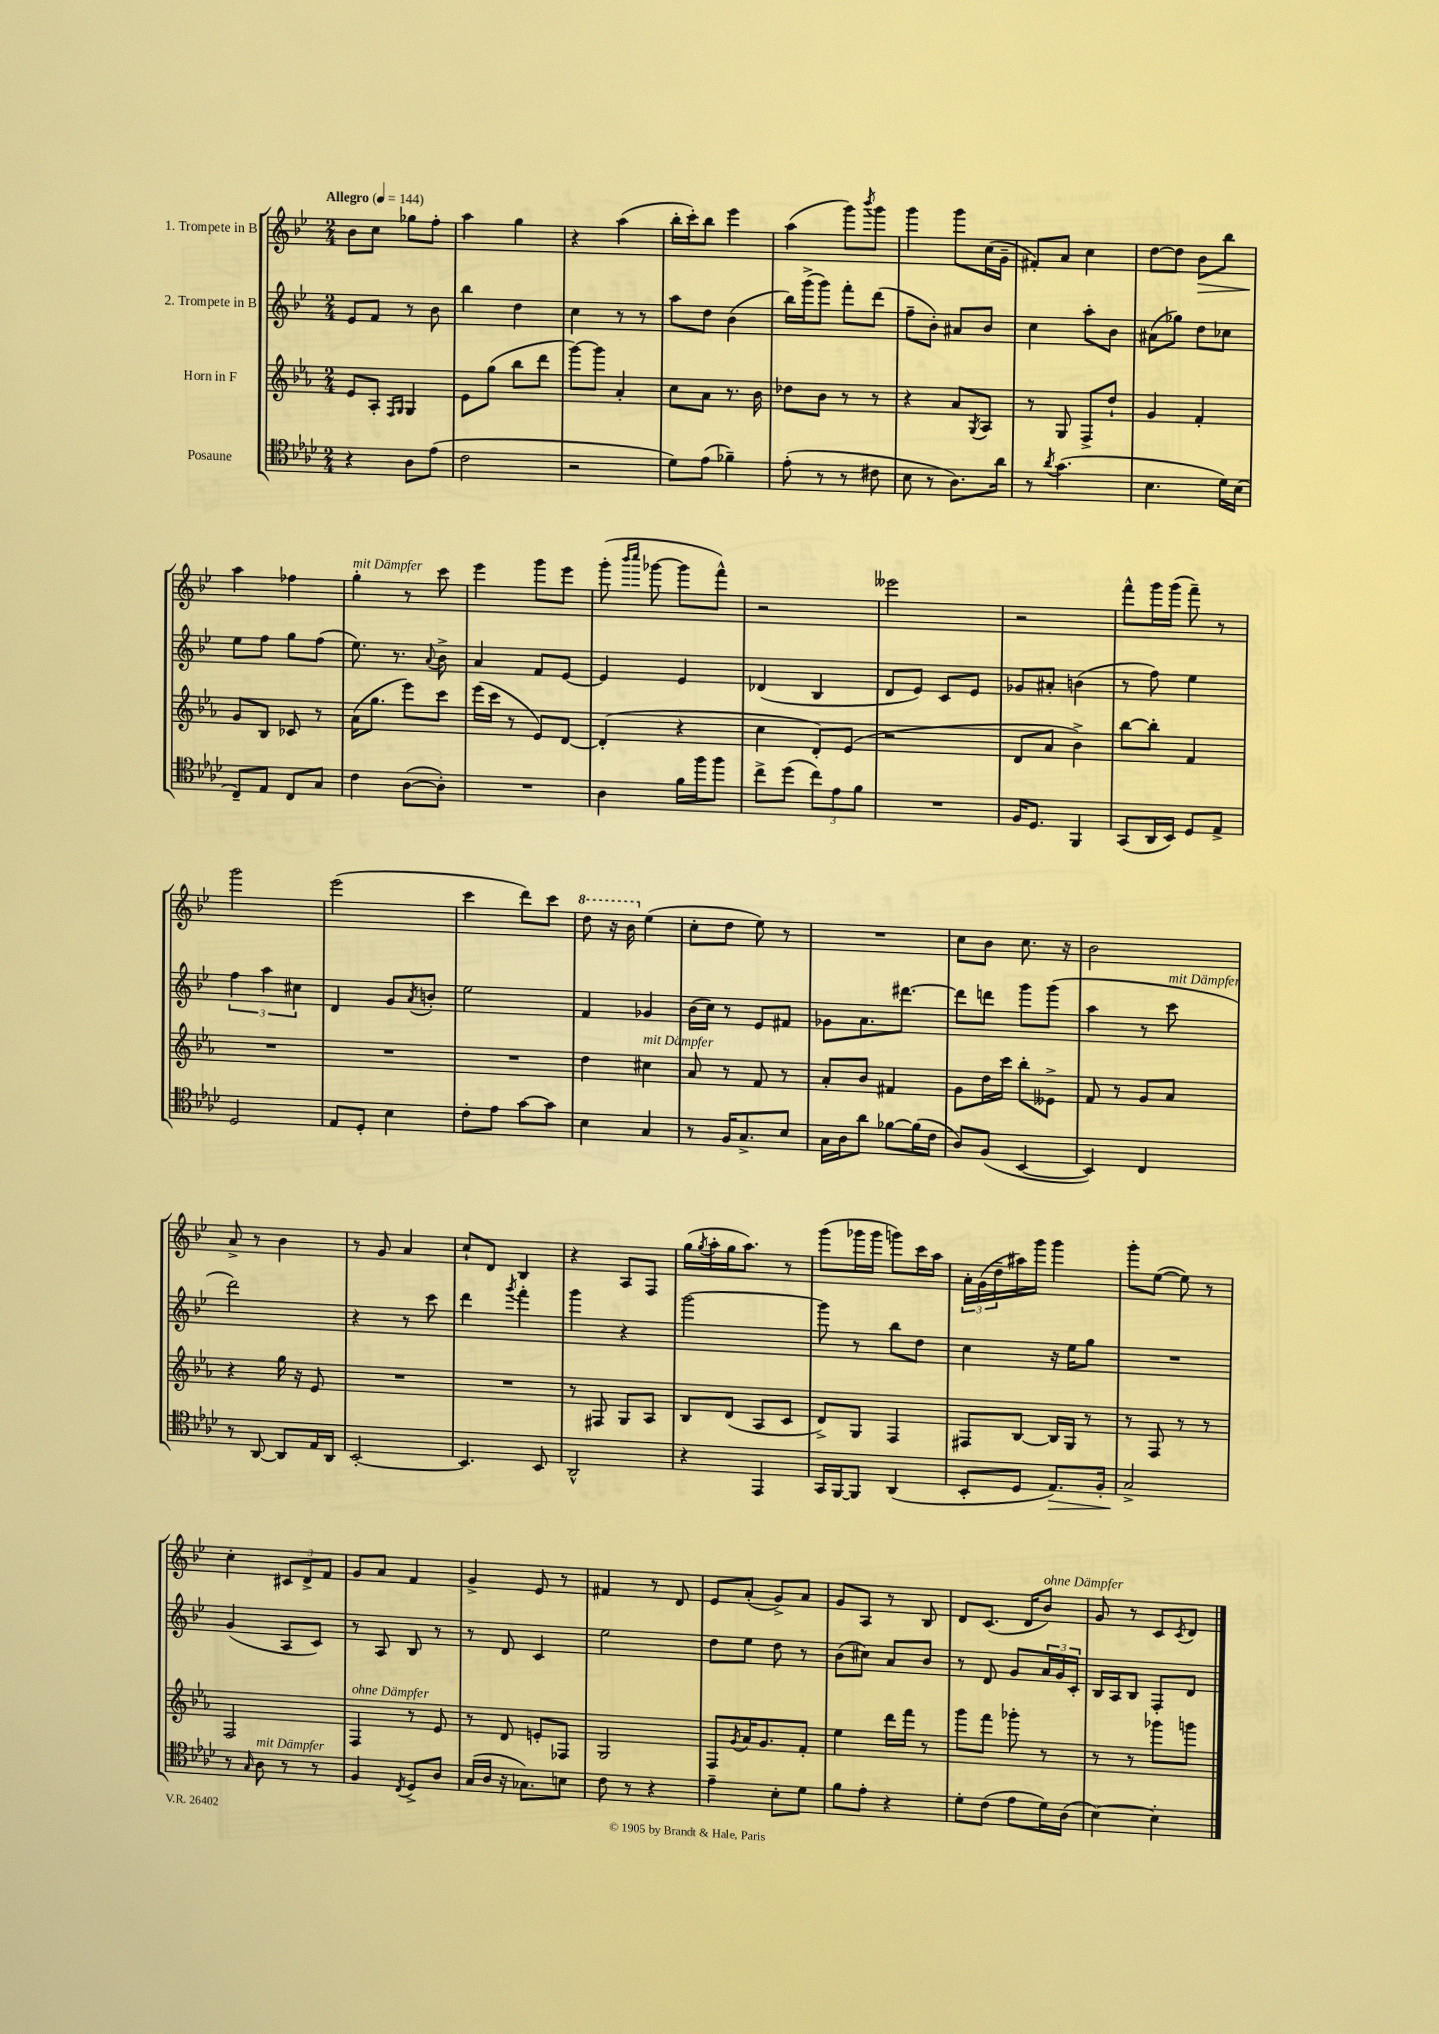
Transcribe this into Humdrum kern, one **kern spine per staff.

**kern	**dynam	**kern	**kern	**kern	**dynam
*part4	*part4	*part3	*part2	*part1	*part1
*staff4	*staff4	*staff3	*staff2	*staff1	*staff1
*I"Posaune	*	*I"Horn in F	*I"2. Trompete in B	*I"1. Trompete in B	*
*clefC4	*	*clefG2	*clefG2	*clefG2	*
*k[b-e-a-d-]	*	*k[b-e-a-]	*k[b-e-]	*k[b-e-]	*
*M2/4	*	*M2/4	*M2/4	*M2/4	*
*MM144	*	*MM144	*MM144	*MM144	*
=1	=1	=1	=1	=1	=1
!	!	!	!	!LO:TX:a:B:t=Allegro	!
4r	.	8e-/L	8e-/L	8b-\L	.
.	.	8A-'/J	8f/J	8cc\J	.
.	.	16qqF/LL	.	.	.
.	.	16qqG/JJ	.	.	.
8A-\L	.	4G/	8r	8gg-X\L	.
(8e-\J	.	.	8b-\	8ff'\J	.
=2	=2	=2	=2	=2	=2
2c\	.	8e-\L	4bb-\	4aa\	.
.	.	(8gg\J	.	.	.
.	.	8bb-\L	4dd\	4gg\	.
.	.	8ddd\J	.	.	.
=3	=3	=3	=3	=3	=3
2r	.	[8ggg\L)	4cc\	4r	.
.	.	8ggg\J]	.	.	.
.	.	4a-'/	8r	(4aa\	.
.	.	.	8r	.	.
=4	=4	=4	=4	=4	=4
8d-\L)	.	8cc\L	8aa\L	16bb-'\LL	.
.	.	.	.	16ccc'\J)	.
(8e-\J	.	8a-\J	8dd\J	8bb-\J	.
4f-X~\)	.	8.r	(4b-\	4eee-\	.
.	.	16b-\	.	.	.
=5	=5	=5	=5	=5	=5
(8e-'\	.	8dd-X\L	16bb-\LL)	(4aa\	.
.	.	.	(16ggg^\J	.	.
8r	.	8b-\J	8ggg\J)	.	.
8r	.	8r	8fff'\L	8ggg\L)	.
.	.	.	.	8qbbb-/	.
8c#X\	.	8r	(8ddd\J	8ggg\J	.
=6	=6	=6	=6	=6	=6
8B-\	.	4r	8ff~\L	4ggg\	.
8r	.	.	8b-'\J)	.	.
8.A-\L)	.	8a-/L	8a#X/L	8ggg\L	.
.	.	8qG/	.	.	.
.	.	8A-/J	8b-/J	(16cc\L	.
16a-\Jk	.	.	.	16g~\JJ	.
=7	=7	=7	=7	=7	=7
8r	.	8r	4cc\	8f#X'/L)	.
8qa-/	.	.	.	.	.
(4.g\	.	8G/	.	8a/J	.
.	.	8F^/L	8aa'\L	4cc\	.
.	.	8dd`/J	8b-\J	.	.
=8	=8	=8	=8	=8	=8
4.B-\	.	4g/	(8a#X\L	[8dd\L	.
.	.	.	8gg-X\J)	8dd\J]	.
!	!	!	!	!	!LO:HP:b
.	.	4f'/	8dd\L	8b-\L	>
16d-\LL)	.	.	8cc-X\J	8bb-\J	.
(16B-\JJ	.	.	.	.	.
!!LO:LB:g=z
=9	=9	=9	=9	=9	=9
8C~/L)	.	8g/L	8ee-\L	4aa\	.
8E-/J	.	8B-/J	8ff\J	.	.
8C/L	.	8c-X/	8gg\L	4ff-X\	]
8G/J	.	8r	(8ff\J	.	.
=10	=10	=10	=10	=10	=10
!	!	!	!	!LO:TX:a:i:t=mit Dämpfer	!
4c\	.	(16a-\KL	8.ee-\)	4gg'\	.
.	.	8.gg\J	.	.	.
.	.	.	8.r	.	.
([8A-\L	.	8eee-\L)	.	8r	.
.	.	.	8qqa/	.	.
8A-'\J])	.	8ccc\J	8b-^\	8ccc\	.
=11	=11	=11	=11	=11	=11
2r	.	(16eee-\LL	4a/	4eee-\	.
.	.	16ccc\JJ	.	.	.
.	.	8r	.	.	.
.	.	8e-/L)	8f/L	8ggg\L	.
.	.	[8d/J	[8e-/J	8eee-\J	.
=12	=12	=12	=12	=12	=12
4A-\	.	(4d'/]	4e-/]	(8ggg'\	.
.	.	.	.	16qqbbb-/LL	.
.	.	.	.	16qqcccc/JJ	.
.	.	.	.	[8ggg-X\	.
16f\LL	.	4r	4e-/	8ggg-\L]	.
16ff\J	.	.	.	.	.
8ff\J	.	.	.	8fff^^\J)	.
=13	=13	=13	=13	=13	=13
8cc^\L	.	4cc\	(4d-X/	2r	.
(8dd-\J	.	.	.	.	.
12cc\L)	.	8d'/L)	4B-/	.	.
12e-\	.	.	.	.	.
.	.	(8e-/J	.	.	.
12f\J	.	.	.	.	.
=14	=14	=14	=14	=14	=14
2r	.	2r	8d/L	2eee--X\	.
.	.	.	8e-/J)	.	.
.	.	.	8c/L	.	.
.	.	.	8e-/J	.	.
=15	=15	=15	=15	=15	=15
16F/KL	.	8d/L	8g-X/L	2r	.
8.D-/J	.	.	.	.	.
.	.	8a-/J	8a#X'/J	.	.
4FF/	.	4b-^\)	(4bn\	.	.
=16	=16	=16	=16	=16	=16
(8GG/L	.	[8bb-\L	8r	8fff^^\L	.
16AA-/L	.	8bb-'\J]	8ff\)	16ggg\L	.
16BB-/JJ)	.	.	.	(16ggg\JJ	.
8D-/L	.	4f/	4ee-\	8fff~\)	.
8E-^/J	.	.	.	8r	.
!!LO:LB:g=z
=17	=17	=17	=17	=17	=17
2D-/	.	2r	6ff\	2ggg\	.
.	.	.	6aa\	.	.
.	.	.	6cc#X\	.	.
=18	=18	=18	=18	=18	=18
8E-/L	.	2r	4d/	(2eee-\	.
8D-'/J	.	.	.	.	.
4B-\	.	.	8g/L	.	.
.	.	.	8qa/	.	.
.	.	.	8bn'/J	.	.
=19	=19	=19	=19	=19	=19
8c'\L	.	2r	2ee-\	4ccc\	.
8e-\J	.	.	.	.	.
[8g\L	.	.	.	8ddd\L)	.
8g\J]	.	.	.	8ccc\J	.
=20	=20	=20	=20	=20	=20
*	*	*	*	*8va	*
4B-\	.	4dd\	4f/	8ddd\	.
.	.	.	.	16r	.
.	.	.	.	16bb-\	.
*	*	*	*	*X8va	*
!	!	!LO:TX:a:i:t=mit Dämpfer	!	!	!
4G/	.	4cc#X\	4g-X/	(4ee-\	.
=21	=21	=21	=21	=21	=21
8r	.	8a-/	(16b-\LL	8cc'\L	.
.	.	.	16cc\JJ)	.	.
16F/KL	.	8r	8r	8dd\J	.
8.G^/	.	.	.	.	.
.	.	8f/	8e-/L	8ee-\)	.
8B-/J	.	8r	8f#X/J	8r	.
=22	=22	=22	=22	=22	=22
16G\LL	.	8a-'/L	8g-X\L	2r	.
16A-\J	.	.	.	.	.
8a-\J	.	8b-/J	8.a\	.	.
[8f-X\L	.	4f#X/	.	.	.
.	.	.	[8.ddd#X\J	.	.
(16f-\L]	.	.	.	.	.
16c\JJ	.	.	.	.	.
=23	=23	=23	=23	=23	=23
8A-/L)	.	8g\L	8ddd#\L]	8cc\L	.
(8F/J	.	16dd\L	8dddn\J	8b-\J	.
.	.	16ccc\JJ	.	.	.
[4BB-/	.	8bb-'\L	8ggg\L	8.cc\	.
.	.	8e--X^\J	(8ggg\J	.	.
.	.	.	.	16r	.
=24	=24	=24	=24	=24	=24
4BB-/])	.	8f/	4aa\	2b-\	.
.	.	8r	.	.	.
4C/	.	8g/L	8r	.	.
!	!	!	!LO:TX:a:i:t=mit Dämpfer	!	!
.	.	8a-/J	8ccc\	.	.
!!LO:LB:g=z
=25	=25	=25	=25	=25	=25
8r	.	4r	2ddd\)	8a^/	.
[8AA-/	.	.	.	8r	.
8AA-/L]	.	16gg\	.	4b-\	.
.	.	16r	.	.	.
16E-/L	.	8e-/	.	.	.
16AA-/JJ	.	.	.	.	.
=26	=26	=26	=26	=26	=26
[2BB-'/	.	2r	4r	8r	.
.	.	.	.	8g/	.
.	.	.	8r	4a/	.
.	.	.	8ccc\	.	.
=27	=27	=27	=27	=27	=27
4.BB-/]	.	2r	4ddd\	8cc`/L	.
.	.	.	.	8d/J	.
.	.	.	8qggg/	.	.
.	.	.	4fff'\	4B-/	.
8BB-/	.	.	.	.	.
=28	=28	=28	=28	=28	=28
2AA-^^/	.	8r	4ggg\	4r	.
.	.	8F#X/	.	.	.
.	.	8G/L	4r	8A/L	.
.	.	8A-/J	.	8F/J	.
=29	=29	=29	=29	=29	=29
4r	.	8B-/L	[2ggg\	(16gg\LL	.
.	.	.	.	8qgg/	.
.	.	.	.	16aa'\	.
.	.	(8d/J	.	16gg\J	.
.	.	.	.	8.aa\J)	.
4EE-/	.	8A-/L	.	.	.
.	.	8c/J	.	8r	.
=30	=30	=30	=30	=30	=30
16GG/LL	.	8d^/L)	8ggg\]	(8ggg\L	.
[16FF/J	.	.	.	.	.
8FF/J]	.	8G/J	8r	16ggg-X\L	.
.	.	.	.	16ggg-\JJ	.
(4AA-/	.	4F/	8bb-\L	8gggn\L)	.
.	.	.	8dd\J	16ccc\L	.
.	.	.	.	16aa\JJ	.
=31	=31	=31	=31	=31	=31
8BB-'/L	.	8F#X/L	4cc\	24a'\LL	.
.	.	.	.	(24g\	.
.	.	.	.	24dd~\	.
8D-/J	.	[8B-/J	.	16aa#X\)	.
.	.	.	.	16ggg\JJ	.
!	!LO:HP:b	!	!	!	!
8.E-/L)	>	16B-/LL]	16r	4ggg\	.
.	.	16G/JJ	16ee-\KL	.	.
.	.	8r	8gg\J	.	.
16F'/Jk	.	.	.	.	.
=32	=32	=32	=32	=32	=32
2G^/	.	8r	2r	8ggg'\L	.
.	.	8F/	.	([8ee-\J	.
.	.	8r	.	8ee-\])	.
.	.	8r	.	8r	.
.	]	.	.	.	.
!!LO:LB:g=z
=33	=33	=33	=33	=33	=33
8r	.	2F/	(4g/	4cc'\	.
16qqG/	.	.	.	.	.
!LO:TX:a:i:t=mit Dämpfer	!	!	!	!	!
8A-\	.	.	.	.	.
8r	.	.	8A/L	12c#X/L	.
.	.	.	.	12d^/	.
8r	.	.	8c/J)	.	.
.	.	.	.	12f/J	.
=34	=34	=34	=34	=34	=34
!	!	!LO:TX:a:i:t=ohne Dämpfer	!	!	!
4F/	.	4F/	8r	8g/L	.
.	.	.	8A/	8a/J	.
8qC/	.	.	.	.	.
8D-^/L	.	8r	8B-/	4f/	.
8A-/J	.	8e-/	8r	.	.
=35	=35	=35	=35	=35	=35
(16G/LL	.	8r	8r	4g^/	.
16A-/JJ	.	.	.	.	.
16r	.	8d/	8d/	.	.
8.G-X\L)	.	.	.	.	.
.	.	8en'/L	4c/	8e-/	.
8Bn\J	.	8F-X/J	.	8r	.
=36	=36	=36	=36	=36	=36
8c\	.	2G/	2ee-\	4f#X/	.
8r	.	.	.	.	.
4r	.	.	.	8r	.
.	.	.	.	8d/	.
=37	=37	=37	=37	=37	=37
4e-~\	.	8F/L	8dd\L	8e-/L	.
.	.	8qg/	.	.	.
.	.	16a-/K	8ee-\J	(8a'/J	.
.	.	8.g/	.	.	.
8B-'\L	.	.	8dd\	8g^/L)	.
8d-\J	.	8f'/J	8r	8a/J	.
=38	=38	=38	=38	=38	=38
8f\L	.	4ee-\	(8b-\L	8g/L	.
8e-'\J	.	.	8cc#X\J)	8A/J	.
4r	.	16ddd\LL	8a/L	8r	.
.	.	16fff\JJ	.	.	.
.	.	8r	8b-/J	8B-/	.
=39	=39	=39	=39	=39	=39
8d-'\L	.	8ggg\L	8r	8d/L	.
(8c\J	.	8fff\J	8d/	(8.c/J	.
8e-\L	.	8ggg-X'\	8g/L	.	.
.	.	.	.	16d/KL	.
!	!	!	!	!LO:TX:a:i:t=ohne Dämpfer	!
16d-\L)	.	8r	24a/L	8b-/J)	.
.	.	.	24g/	.	.
(16A-\JJ	.	.	.	.	.
.	.	.	24c'/JJ	.	.
=40	=40	=40	=40	=40	=40
[4B-\)	.	8r	16B-/LL	8g/	.
.	.	.	16A/J	.	.
.	.	8r	8B-/J	8r	.
4B-'\]	.	8ggg-X\L	8F'/L	8c/L	.
.	.	.	.	8qc/	.
.	.	8gggn\J	8d/J	8d/J	.
==	==	==	==	==	==
*-	*-	*-	*-	*-	*-
